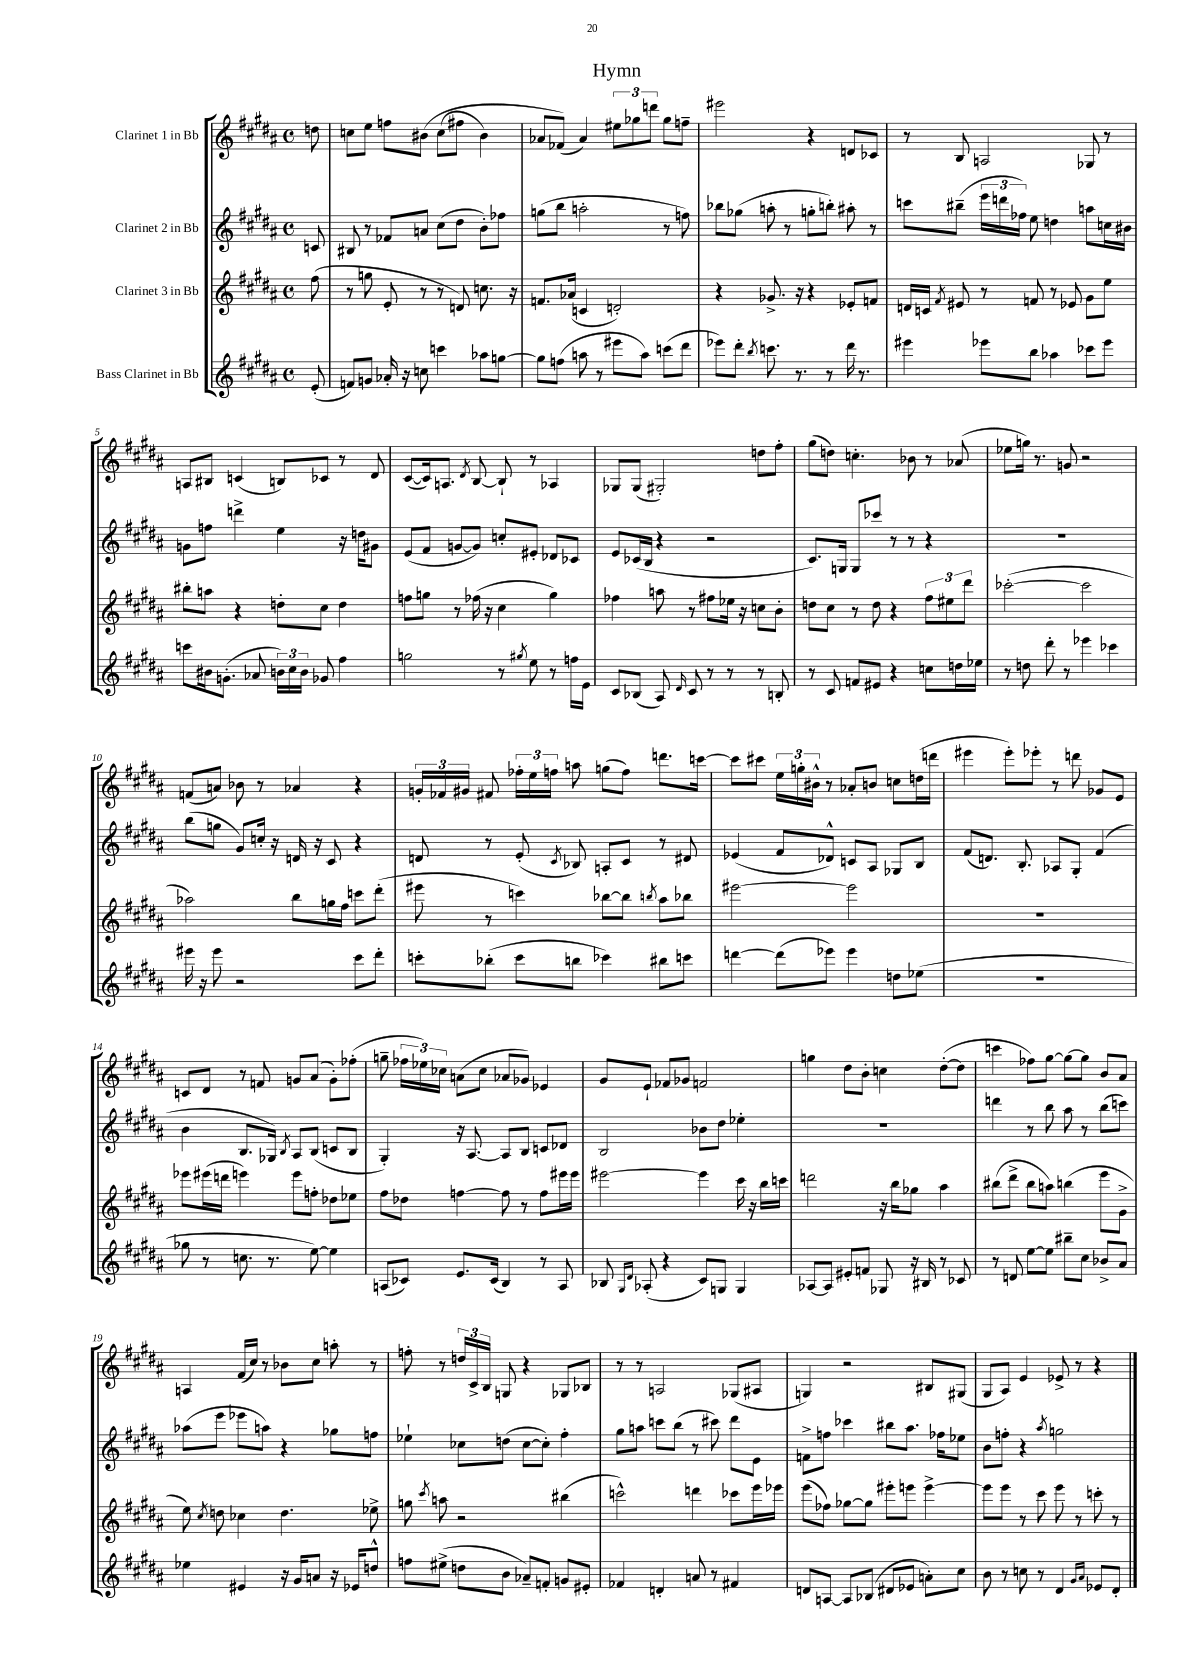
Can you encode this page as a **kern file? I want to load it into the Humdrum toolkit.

**kern	**kern	**kern	**kern
*staff4	*staff3	*staff2	*staff1
*clefG2	*clefG2	*clefG2	*clefG2
*k[f#c#g#d#a#]	*k[f#c#g#d#a#]	*k[f#c#g#d#a#]	*k[f#c#g#d#a#]
*M4/4	*M4/4	*M4/4	*M4/4
*met(c)	*met(c)	*met(c)	*met(c)
(8e'	(8ff#	8c	8dd
=	=	=	=
8f)	8r	8B#	8cc
8g	8gg	8r	8ee
16a-'	8e'	8f-	8ff
16r	.	.	.
8cc	8r	8a	&(8b#
4ccc	8r	(8cc#	(8cc
.	8d)	8dd#	8ff#
8aa-	8.cc	8b')	4b#)
[8gg	.	8ff-	.
.	16r	.	.
=	=	=	=
8gg]	8.f	(8gg	8a-
(8ff	.	8bb	(8f-&)
.	(16a-	.	.
8aa	4c	2aa'	4a-)
8r	.	.	.
8eee#	2d')	.	12ee#
.	.	.	12gg-
8aa)	.	.	.
.	.	.	12ddd
(8ccc	.	8r	8gg-
8ddd#	.	8ff)	8ff~
=	=	=	=
8eee-)	4r	8bb-	2eee#
8ddd#'	.	(8gg-	.
8qbb	.	.	.
8.ccc	8.g-^	8aa'	.
.	.	8r	.
8.r	16r	.	.
.	4r	8gg'	4r
8r	.	8bb')	.
16ddd#	8e-'	8aa#'	8d
8.r	.	.	.
.	8f	8r	8c-
=	=	=	=
4eee#	16d	8ccc	8r
.	16c	.	.
.	8qf#	.	.
.	8e#	(8bb#~	8B
8eee-	8r	24eee	2A
.	.	24ddd	.
.	.	24ff-)	.
8bb	8f	8ee	.
4aa-	8r	4dd	.
.	8e-	.	.
8ccc-	8g#	8aa	8G-
8eee-	8ee	16cc	8r
.	.	16b#	.
=	=	=	=
8ccc	8bb#'	8g	8A
16b#	8aa	8ff	8B#
(8.g'	.	.	.
.	4r	4ddd^	(4c
8a-	.	.	.
24b)	8dd'	4ee	8B)
24cc#	.	.	.
24b	.	.	.
8g-	8cc#	.	8c-
4ff#	4dd	16r	8r
.	.	16dd	.
.	.	8g#	8d#
=	=	=	=
2gg	8ff	(8e	([8c#
.	8gg	8f#	16c#])
.	.	.	8.A
.	8r	[8g	.
.	.	.	8qd#
.	(16ff-	8g])	[8B
.	16r	.	.
8r	4cc#	8cc'	8B`]
8qgg#	.	.	.
8ee	.	8e#'	8r
8r	4gg)	8d-	4A-
16ff	.	8c-	.
16e	.	.	.
=	=	=	=
8c#	4ff-	8e	8G-
(8B-	.	(16c-	(8G-
.	.	16B	.
8A#)	8aa	4r	2G#')
16qqd#	.	.	.
8c#	8r	.	.
8r	8ff#	2r	.
8r	16ee-	.	.
.	16r	.	.
8r	8cc	.	8dd
8B'	8b'	.	8ff#'
=	=	=	=
8r	8dd	8.c#)	(8gg#
8c#	8cc#	.	8dd)
.	.	16G	.
8f	8r	8G	4.cc'
8e#	8dd	8ccc-	.
4r	4r	8r	.
.	.	8r	8b-
8cc	12ff#	4r	8r
.	12ee#	.	.
16dd	.	.	(8a-
.	12ddd#	.	.
16ee-	.	.	.
=	=	=	=
8r	([2ccc-'	1r	8ee-
8dd	.	.	16gg)
.	.	.	8.r
8ddd#'	.	.	.
8r	.	.	8g
4eee-	2ccc-]	.	2r
4ccc-	.	.	.
=	=	=	=
16eee#	2aa-)	(8bb	(8f
16r	.	.	.
8eee#	.	8gg	8a)
2r	.	8g#)	8b-
.	.	16cc'	8r
.	.	16r	.
.	8bb	16d	4a-
.	.	16r	.
.	16gg	8c#	.
.	16ff#	.	.
8ccc#	8ccc	4r	4r
8ddd#'	(8ddd#'	.	.
=	=	=	=
8ccc'	8eee#	8d	24g'
.	.	.	24f-
.	.	.	24g#
(8bb-'	8r	8r	8f#
8ccc	4ccc)	(8e'	24ff-'
.	.	.	24ee
.	.	.	24ff
.	.	8qc#	.
8bb	.	8B-)	8aa
4ccc-)	[8bb-	8A'	(8gg
.	8bb-]	8c#	8ff)
.	8qbb	.	.
8bb#	8aa#	8r	8.ddd
8ccc	8bb-	8d#	.
.	.	.	[16ccc
=	=	=	=
[4ddd	[2eee#	(4e-	8ccc]
.	.	.	8ccc#
(8ddd]	.	8f#	24ee
.	.	.	24gg'
.	.	.	24b#^^
8eee-)	.	8d-^^)	8r
4eee-	2eee#]	8c	8a-'
.	.	8A#	8b
8dd	.	8G-	8cc
(8ee-	.	8B	(16dd
.	.	.	16ddd
=	=	=	=
1r	1r	(8f#	4eee#
.	.	8.d)	.
.	.	.	8eee#')
.	.	8.B'	.
.	.	.	8eee-'
.	.	8A-	8r
.	.	8G#'	8ddd
.	.	(4f#	8g-
.	.	.	8e
=	=	=	=
8gg-	8eee-	4b	8c
8r	(16eee#	.	8d#
.	16ddd	.	.
8.cc	4eee)	8.B	8r
.	.	.	8f
8.r	.	16G-)	.
.	.	8qB	.
.	8eee	8A#	8g
[8ee)	8ff'	(8B	(8a#
4ee]	8dd-	8c	8g')
.	8ee-	8B	(8ff-'
=	=	=	=
(8A	8ff#	4G#')	8gg~
8c-)	8dd-	.	24ff-
.	.	.	24ee-)
.	.	.	24cc-
8.e	[4ff	16r	(8a
.	.	[8.A#	.
.	.	.	8cc-
(16c-	.	.	.
4B)	8ff]	8A#]	8a-
.	8r	8B	8g-)
8r	8ff	8c	4e-
8A	16eee#	8d-	.
.	16eee#	.	.
=	=	=	=
8B-	[2eee#	2B	8g#
16qqG#	.	.	.
16qqd#	.	.	.
(8A-'	.	.	8e`
4r	.	.	8f-
.	.	.	8g-
8c#)	4eee#]	8b-	2f
8G	.	8dd#	.
4G	16ccc#	4ee-'	.
.	16r	.	.
.	16bb	.	.
.	16ccc	.	.
=	=	=	=
[8A-	2ddd	1r	4gg
8A-]	.	.	.
8e#'	.	.	8dd#
8f	.	.	8b'
8G-	16r	.	4cc
.	16bb	.	.
16r	8gg-	.	.
16B#	.	.	.
8r	4aa#	.	([8dd#'
8c-	.	.	8dd#]
=	=	=	=
8r	(8bb#	4ddd	4ccc
8d	8ddd#^	.	.
[8ee	8bb#	8r	8ff-)
8ee]	8aa)	8bb	[8gg#
8bb#~	(4bb	8aa#	8gg#_
8cc#	.	8r	8gg#]
8b-^	8eee	(8bb	8b
8a#	8g#^	8ccc)	8a#
=	=	=	=
4ee-	8ee)	(8aa-	4A
.	8qcc#	.	.
.	8dd	8eee	.
4e#	4cc-	8eee-	(16f#
.	.	.	16cc#)
.	.	8aa)	8r
16r	4.dd	4r	8b-
16g#	.	.	.
8a	.	.	8cc#
16r	.	8gg-	8aa'
16e-	.	.	.
8dd^^	8ee-^	8ff	8r
=	=	=	=
8ff	8gg	4ee-`	8ff'
.	8qccc#	.	.
(8ee#^	8aa	.	8r
8dd	2r	8cc-	24dd
.	.	.	24c#^
.	.	.	24B
8b	.	(8dd	8G
8a-~)	.	[8cc-	4r
8f'	.	8cc-'])	.
8g	(4bb#	4ff#'	8G-
8e#'	.	.	8B-
=	=	=	=
4f-	2ccc^^)	8gg#	8r
.	.	8aa	8r
4d'	.	8ccc	2A
.	.	(8bb	.
8a	4ddd	8r	.
8r	.	8ccc#)	.
4f#	8ccc-	8ddd#	(8G-
.	16eee	8e	8A#
.	16eee-	.	.
=	=	=	=
8d	(8eee	8f^	4G)
[8A	8ff-)	8ff	.
8A]	[8gg-	4ccc-	2r
(8B-	8gg-]	.	.
8d#	8eee#'	8bb#	.
8e-	8eee	8.aa#	.
8a')	[4eee^	.	8B#
.	.	16ff-	.
8cc#	.	8ee-	(8G#
=	=	=	=
8b	8eee]	8b	8G#
8r	8eee	8ff'	8A#)
8cc	8r	4r	4e
8r	8ccc#	.	.
.	.	8qaa#	.
4d#	8eee	2gg	8e-^
.	8r	.	8r
16qqg#	.	.	.
16qqa#	.	.	.
8e-	8ccc'	.	4r
8d#'	8r	.	.
==	==	==	==
*-	*-	*-	*-
